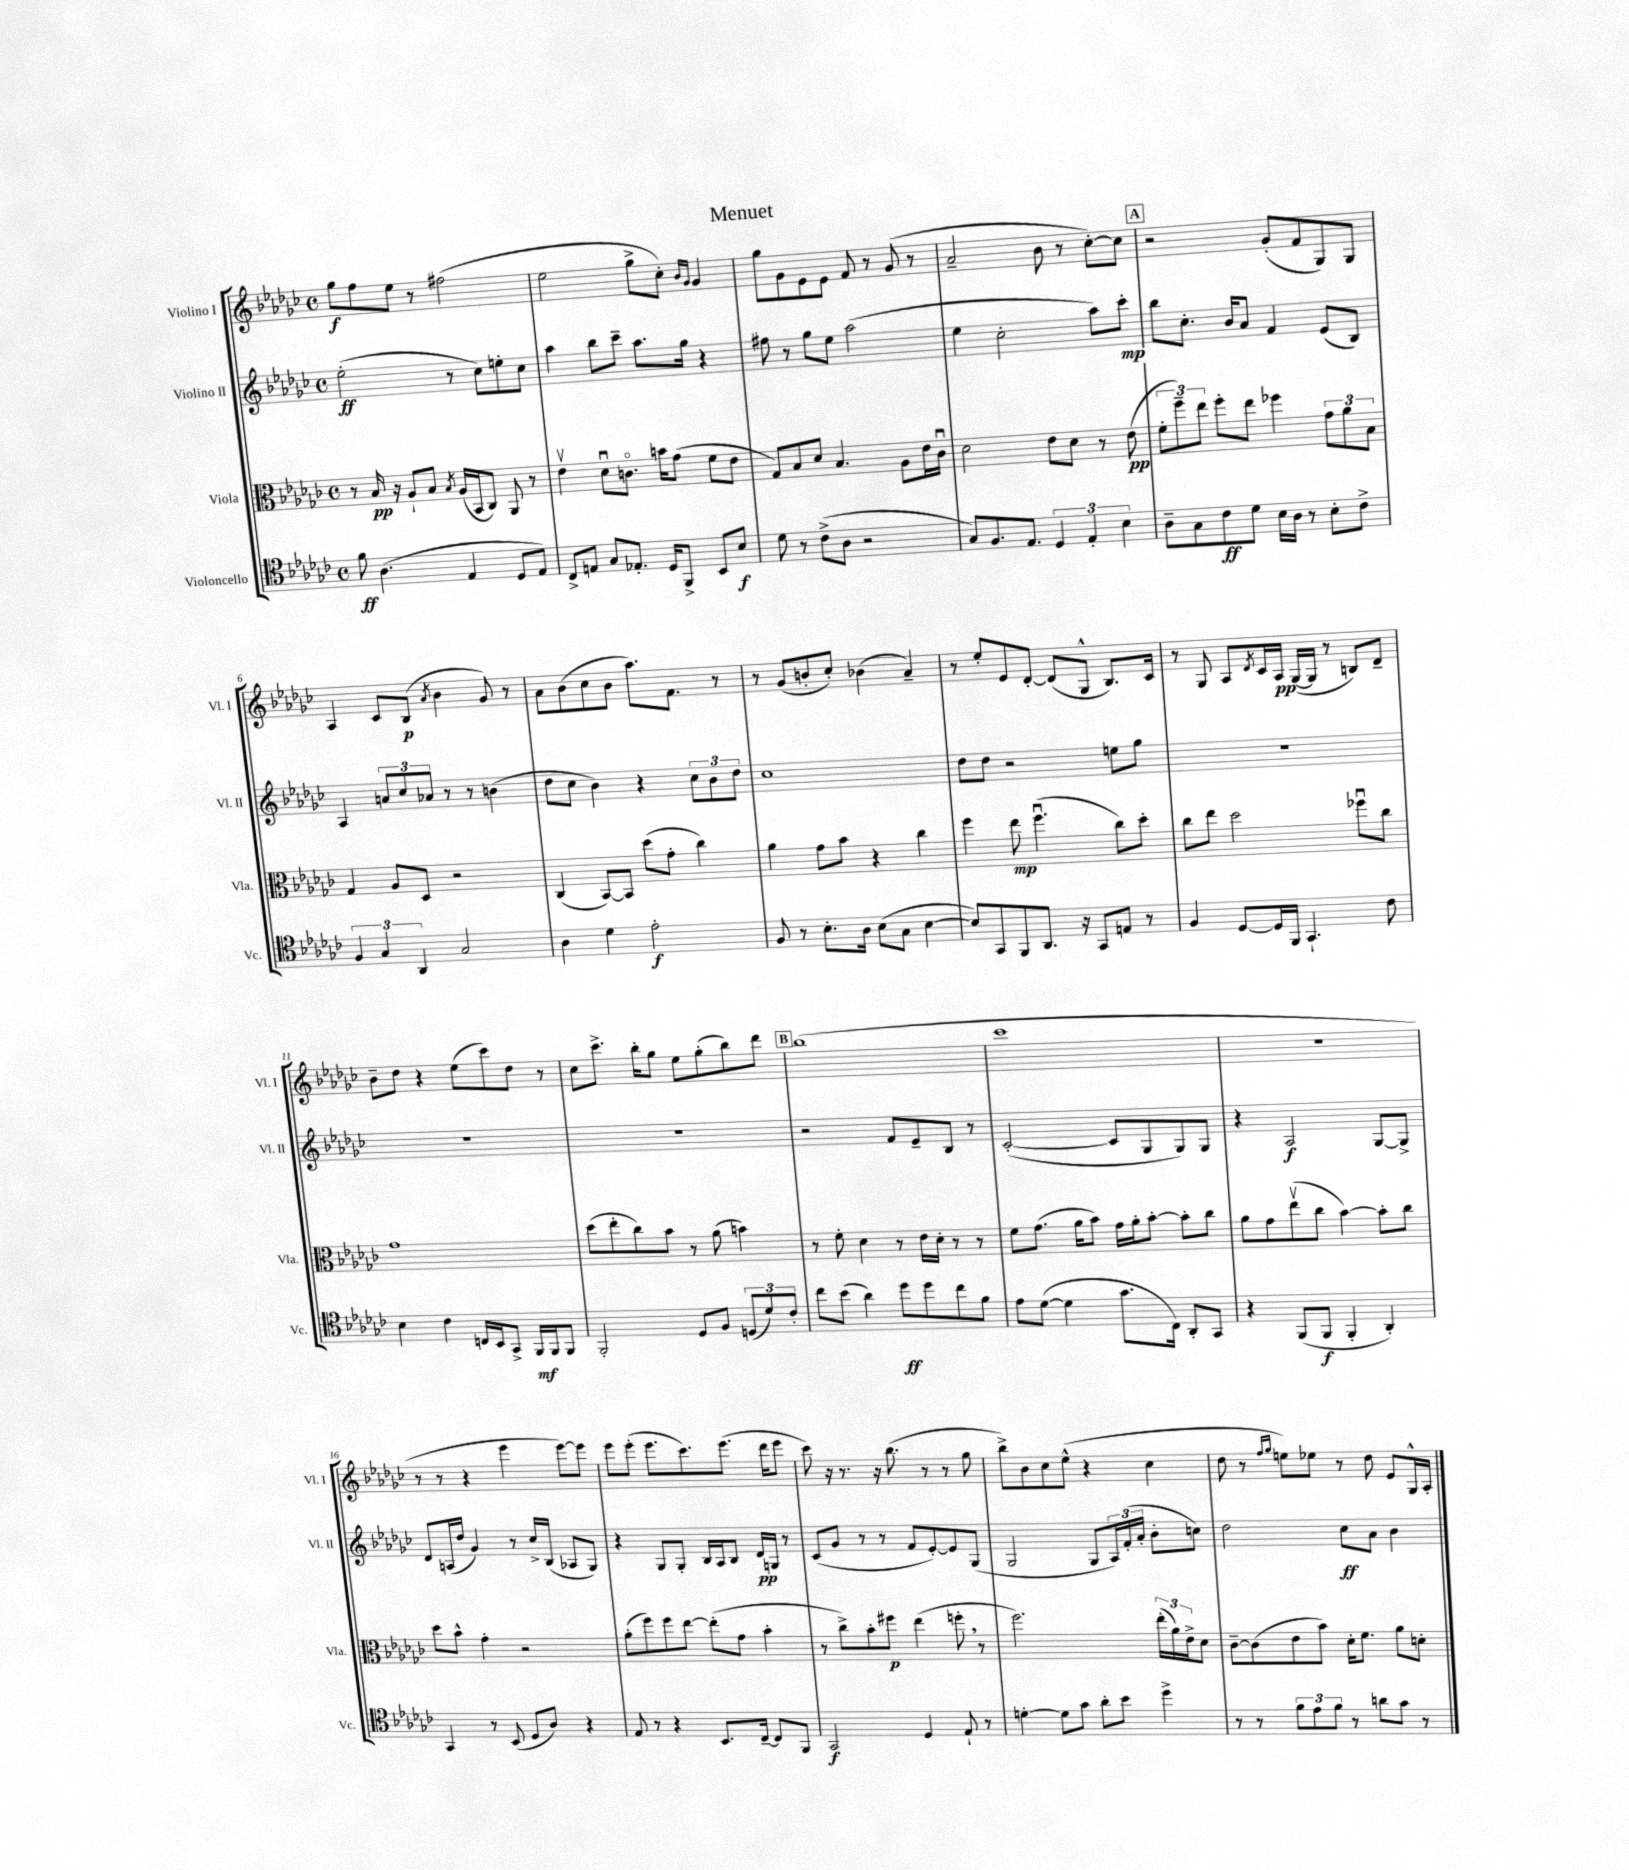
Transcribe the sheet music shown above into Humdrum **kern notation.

**kern	**kern	**kern	**kern
*staff4	*staff3	*staff2	*staff1
*clefC4	*clefC3	*clefG2	*clefG2
*k[b-e-a-d-g-c-]	*k[b-e-a-d-g-c-]	*k[b-e-a-d-g-c-]	*k[b-e-a-d-g-c-]
*M4/4	*M4/4	*M4/4	*M4/4
*met(c)	*met(c)	*met(c)	*met(c)
8f	8r	(2ee-'	8gg-
(4.A-	16B-	.	8ff
.	16r	.	.
.	8A-`	.	8ee-
.	8B-	.	8r
.	8qB-	.	.
4E-	(16A-	8r	(2ff#
.	16BB-	.	.
.	8C-)	8cc-)	.
8D-	8AA-	8ee'	.
8E-)	8r	8cc-	.
=	=	=	=
8C-^	4e-v	4aa-	2ee-
8E	.	.	.
8G-	8d-u	8bb-	.
8.E-'	8.co	8ccc-~	.
.	.	8.aa-	8gg-^
16D-	16b	.	.
8FF^	(8g-	.	8cc-')
.	.	16gg-	.
.	.	.	16qqb-
.	.	.	16qqg-
8BB-	8f	4r	4g-
8B-	8e-	.	.
=	=	=	=
8d-	8G-)	8ff#	8gg-
8r	8B-	8r	8g-
(8c-^	8d-	8gg-	8e-
8A-	4.B-	8ee-	8e-
2r	.	(2aa-	8f
.	.	.	8r
.	8A-	.	(8g-
.	16e-	.	8r
.	16c-u	.	.
=	=	=	=
8G-)	2d-	4ee-	2a-~
8.F	.	.	.
.	.	2cc-'	.
8.E-	.	.	.
6D-	8e-	.	8b-
.	8d-	.	8r
6E-'	.	.	.
.	8r	8aa-)	[8cc-')
6B-	.	.	.
.	(8e-	8ccc-'	8cc-]
=	=	=	=
8A-~	12f'	8bb-	2r
.	12ff~)	.	.
8G-	.	8.cc-'	.
.	12ee-	.	.
8c-	8ff'	.	.
.	.	16b-	.
8d-	8ee-	8a-	.
16B-	4ff-	4f	(8g-'
16A-	.	.	.
8r	.	.	8f
8B-'	12g-	(8e-	8G-)
.	12a-	.	.
8c-^	.	8B-)	8G-
.	12B-	.	.
=	=	=	=
6F	4G-	4A-	4A-
6G-	.	.	.
.	8A-	12a	8c-
6AA-	.	12cc-	.
.	8D-	.	(8B-
.	.	12a-	.
.	.	.	8qa-
2G-	2r	8r	4b-
.	.	8r	.
.	.	(4b	8g-)
.	.	.	8r
=	=	=	=
4A-	(4C-	8dd-	8a-
.	.	8cc-	(8b-
4d-	[8BB-)	4b-)	8cc-
.	8BB-]	.	8b-
2e-'	(8dd-	4r	8.aa-)
.	8g-'	.	.
.	.	.	8.f
.	4cc-)	12cc-	.
.	.	12b-	.
.	.	.	8r
.	.	12dd-	.
=	=	=	=
8F	4a-	1cc-	8r
8r	.	.	(8g-
8.B-'	8g-	.	8b'
.	8b-	.	8cc-')
16A-	.	.	.
(8B-	4r	.	(4b-
8G-	.	.	.
[4B-	4cc-	.	4a-~)
=	=	=	=
8B-])	4ff	8dd-	8r
8GG-	.	8dd-	8ee-'
8FF	8ee-	2r	8e-
8.AA-	(4.ffu	.	[8d-'
.	.	.	(8d-]
16r	.	.	.
8GG-	.	.	8G-^^
8E	8cc-)	8ee	8.B-)
8r	8dd-'	8gg-	.
.	.	.	16c-
=	=	=	=
4F	8cc-	1r	8r
.	8ee-	.	8G-
[8D-	2dd-	.	8A-
.	.	.	8qd-
16D-]	.	.	16c-
16FF	.	.	16A-
4.GG-`	.	.	([16G-
.	.	.	16G-]
.	.	.	8r
.	8ff-u	.	8B)
8c-	8cc-	.	8d-~
=	=	=	=
4B-	1g-	1r	8b-~
.	.	.	8dd-
4c-	.	.	4r
16C	.	.	(8ee-
16BB-	.	.	.
8GG-^	.	.	8ccc-)
16FF	.	.	8dd-
16FF	.	.	.
8FF	.	.	8r
=	=	=	=
2FF'	(8dd-	1r	8cc-
.	8ee-'	.	8.ccc-^
.	8cc-)	.	.
.	.	.	16bb-'
.	8b-	.	8gg-
8D-	8r	.	8ee-
8F	(8a-	.	(8gg-'
(12D	4b)	.	8bb-)
12d-)	.	.	.
.	.	.	8ddd-
12c-'	.	.	.
=	=	=	=
8cc-	8r	2r	(1bb-
(8b-	8f'	.	.
4a-)	4d-	.	.
8dd-	8r	8f	.
8dd-	16e-	8e-~	.
.	16d-'	.	.
8cc-	8r	8B-	.
8f	8r	8r	.
=	=	=	=
8e-	8f	([2c-'	1ccc-
([8d-	(8.g-	.	.
4d-]	.	.	.
.	16a-	.	.
.	8b-)	.	.
8.g-	16g-	8c-]	.
.	16a-'	.	.
.	[8b-'	8G-	.
16C-)	.	.	.
8AA-'	8b-']	8G-)	.
8GG-	8cc-	8G-	.
=	=	=	=
4r	8a-	4r	1r
.	8g-	.	.
(8FF	(8ee-v	2A-	.
8FF	8cc-	.	.
4FF'	[4b-)	.	.
4AA-')	8b-']	[8G-	.
.	8cc-	8G-^]	.
=	=	=	=
4GG-	8dd-	8d-	8r
.	8b-^^	(16A	8r
.	.	16dd-	.
8r	4g-'	4g-)	4r
(8BB-	.	.	.
8D-	2r	8r	4eee-
8A-)	.	16cc-^	.
.	.	(16B-	.
4r	.	8A-	[8eee-)
.	.	8G-)	8eee-]
=	=	=	=
8E-	(8a-'	4r	8eee-
8r	8ff)	.	(8eee-'
4r	8ff	8G-	8.eee-
.	[8ee-	8G-'	.
.	.	.	8.ccc-)
8.BB-	(8ee-']	16B-	.
.	.	16A-	.
.	8g-	8B-	(8.eee-
[16C-~	.	.	.
8C-]	4b-'	16d-	.
.	.	16G	16ddd-
8FF	.	8r	8eee-
=	=	=	=
2GG-	8r	(8c-	8ccc-)
.	8cc-^)	8g-	16r
.	.	.	8.r
.	8b-'	8r	.
.	8ff#	8r	16r
.	.	.	(8.bb-
4D-	(4ee-	8f	.
.	.	[8e-')	8r
8E-`	8ff'	8e-]	8r
8r	8r	(8G-	8gg-
=	=	=	=
[4d'	2.ff)	2G-	8bb-^)
.	.	.	8b-
8d]	.	.	8cc-
8g-	.	.	(8ee-^^
8a-'	.	8G-	4r
8b-	.	24A-)	.
.	.	(24f'	.
.	.	24a-'	.
4dd-^	(24ee-'	8b-'	4cc-
.	24a-)	.	.
.	24e-^	.	.
.	8d-	8cc)	.
=	=	=	=
8r	[8c-~	2dd-	8dd-
8r	(8c-]	.	8r
.	.	.	16qqff
.	.	.	16qqgg-
12f	8e-	.	8ee)
12e-	.	.	.
.	8b-)	.	8ee-
12f	.	.	.
8r	16d-'	8cc-	8r
.	8.f	.	.
8a	.	8a-	8dd-
8g-	8a-	4b-	8e-
8r	8d'	.	16G-^^
.	.	.	16A-'
==	==	==	==
*-	*-	*-	*-
